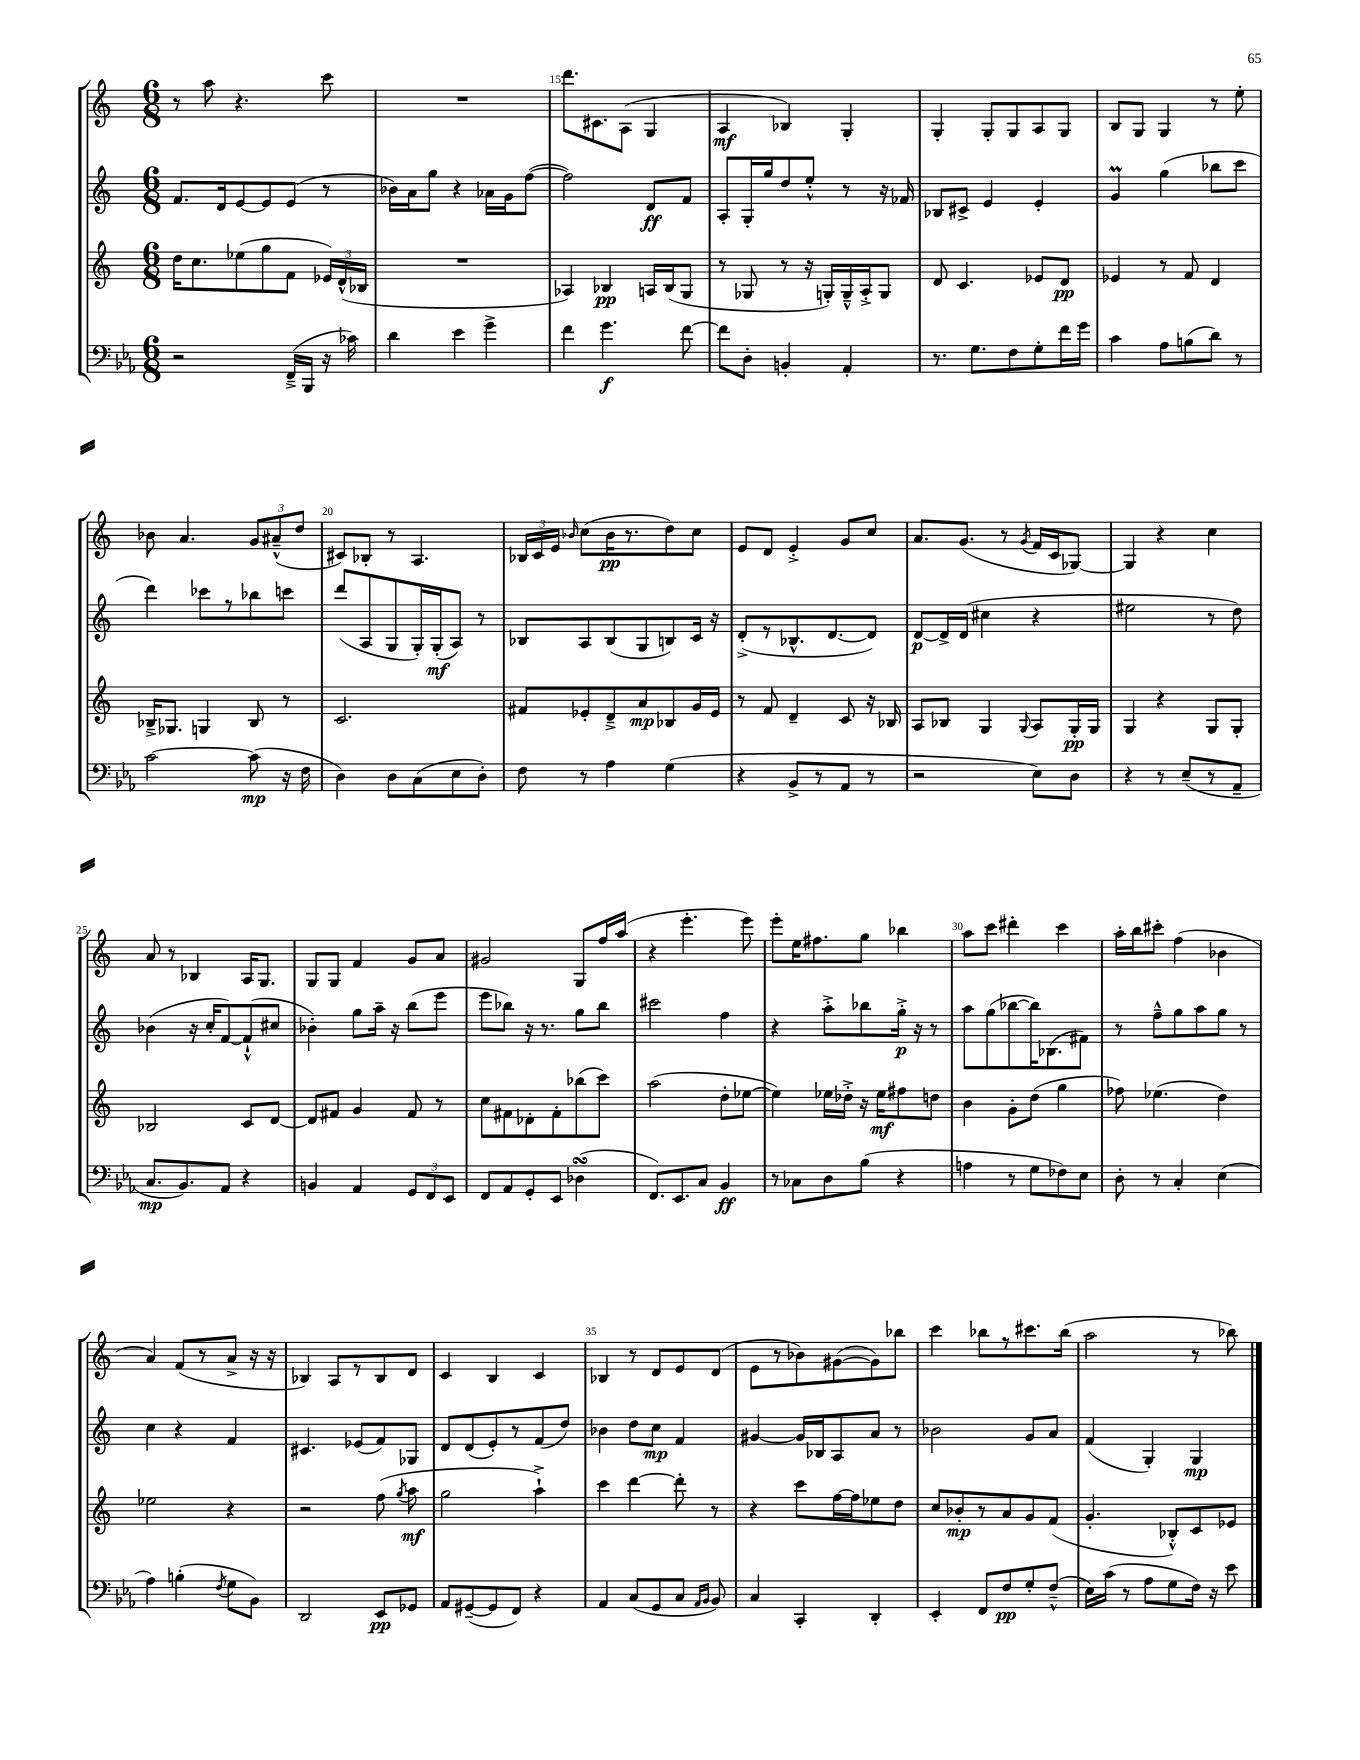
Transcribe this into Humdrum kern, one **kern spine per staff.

**kern	**kern	**kern	**kern
*staff4	*staff3	*staff2	*staff1
*clefF4	*clefG2	*clefG2	*clefG2
*k[b-e-a-]	*k[]	*k[]	*k[]
*M6/8	*M6/8	*M6/8	*M6/8
2r	16dd	8.f	8r
.	8.cc	.	.
.	.	.	8aa
.	.	16d	.
.	(8ee-	[8e	4.r
.	8gg	8e]	.
(16FF~^	8f	(8e	.
16BBB-	.	.	.
16r	24e-)	8r	8ccc
.	(24d^^	.	.
16c-)	.	.	.
.	24B-	.	.
=	=	=	=
4d	2.r	16b-)	2.r
.	.	16a	.
.	.	8gg	.
4e-	.	4r	.
4g^	.	16a-	.
.	.	16g	.
.	.	([8ff	.
=	=	=	=
4f	4A-)	2ff])	8.ddd
.	.	.	8.c#
4.g	4B-	.	.
.	.	.	(8A
.	16A	8d	4G
.	(16B-	.	.
[8f	8G	8f	.
=	=	=	=
8f]	8r	8A'	4A
8D'	8G-	16G'	.
.	.	16gg	.
4BB'	8r	8dd	4B-)
.	16r	8ee'^^	.
.	16G')	.	.
4AA-'	16G~^^	8r	4G'
.	16A'^	.	.
.	8G	16r	.
.	.	16f-	.
=	=	=	=
8.r	8d	8B-	4G'
.	4.c	8c#^	.
8.G	.	.	.
.	.	4e	8G'
8F	.	.	8G
8G'	8e-	4e'	8A
16f	8d	.	8G
16g	.	.	.
=	=	=	=
4c	4e-	4g	8B
.	.	.	8G
8A-	8r	(4gg	4G
(8B	8f	.	.
8d)	4d	8bb-	8r
8r	.	8ccc	8ee'
=	=	=	=
[2c	16B-~^	4ddd)	8b-
.	8.G-	.	.
.	.	.	4.a
.	4G	8ccc-	.
.	.	8r	.
(8c]	8B-	8bb-	12g
.	.	.	(12a#~^^
16r	8r	8ccc	.
.	.	.	12dd
16F	.	.	.
=	=	=	=
4D)	2.c	(8ddd	8c#)
.	.	8A	8B-'
8D	.	8G	8r
(8C	.	16G')	4.A
.	.	(16G'	.
8E-	.	8A)	.
8D')	.	8r	.
=	=	=	=
8F	8f#	8B-	24B-
.	.	.	24c
.	.	.	24e
.	.	.	16qqb-
8r	8e-'	8A	(8cc
4A-	8d~^	(8B-	16b-
.	.	.	8.r
.	8a	8G	.
(4G	8B-	8B)	8dd)
.	16g	16c	8cc
.	16e-	16r	.
=	=	=	=
4r	8r	(8d'^	8e
.	8f	8r	8d
8BB-^	4d~	8.B-^^	4e'^
8r	.	.	.
.	.	[8.d	.
8AA-	8c	.	8g
8r	16r	8d])	8cc
.	16B-	.	.
=	=	=	=
2r	8A	[8d	8.a
.	8B-	16d^]	.
.	.	(16d	(8.g
.	4G	4cc#	.
.	.	.	8r
.	8qqG	.	8qg
8E-)	8A	4r	16f
.	.	.	16c
8D	16G'	.	[8G-)
.	16G	.	.
=	=	=	=
4r	4G	2ee#	4G-]
8r	4r	.	4r
(8E-~	.	.	.
8r	8G	8r	4cc
8AA-~	8G'	8dd)	.
=	=	=	=
8.C	2B-	(4b-	8a
.	.	.	8r
8.BB-)	.	.	.
.	.	16r	4B-
.	.	16cc'	.
8AA-	.	[8f)	.
4r	8c	(8f`^^]	16A
.	.	.	8.G
.	[8d	8cc#	.
=	=	=	=
4BB	8d]	4b-')	8G
.	8f#	.	8G
4AA-	4g	8gg	4f
.	.	16aa~	.
.	.	16r	.
12GG	8f#	(8bb	8g
12FF	.	.	.
.	8r	8eee	8a
12EE-	.	.	.
=	=	=	=
8FF	8cc	8eee	2g#
8AA-	8f#	8bb-)	.
8GG'	8d-'	16r	.
.	.	8.r	.
8EE-	8f#'	.	.
(4D-	(8bb-	8gg	8G
.	8ccc)	8bb-	16ff
.	.	.	(16aa
=	=	=	=
8.FF)	(2aa	2ccc#	4r
8.EE-	.	.	.
.	.	.	4.eee'
8C	.	.	.
4BB-	8dd'	4ff	.
.	[8ee-	.	8eee)
=	=	=	=
8r	4ee-])	4r	8eee'
8C-	.	.	16ee
.	.	.	8.ff#
8D	16ee-	8aa'^	.
.	16dd-'^	.	.
(8B-	16r	8bb-	8gg
.	16ee-	.	.
4r	8ff#	16gg'^	4bb-
.	.	16r	.
.	8dd	8r	.
=	=	=	=
4A	4b	8aa	8aa
.	.	(8gg	8ccc
8r	8g'	[8bb-	4ddd#'
8G	(8dd	16bb-])	.
.	.	(8.B-	.
8F-)	4gg	.	4ccc
8E-	.	8f#)	.
=	=	=	=
8D'	8ff-)	8r	16aa'
.	.	.	16bb
8r	(4.ee-	8ff~^^	8ccc#'
4C'	.	8gg	(4ff
.	.	8aa	.
(4E-	4dd)	8gg	4b-
.	.	8r	.
=	=	=	=
4A-)	2ee-	4cc	4a)
(4B'	.	4r	(8f
.	.	.	8r
8qF	.	.	.
8G	4r	4f	8a^
8BB-)	.	.	16r
.	.	.	16r
=	=	=	=
2DD	2r	4.c#	4B-)
.	.	.	8A
.	.	(8e-	8r
8EE-	(8ff	8f)	8B-
.	8qgg	.	.
8GG-	8aa	8G-	8d
=	=	=	=
8AA-	2gg	8d	4c
([8GG#~	.	(8d	.
8GG#]	.	8e')	4B
8FF)	.	8r	.
4r	4aa`^)	(8f	4c
.	.	8dd)	.
=	=	=	=
4AA-	4ccc	4b-	4B-
(8C	[4ddd	8dd	8r
8GG	.	8cc	8d
8C	8ddd']	4f	8e
16qqAA-	.	.	.
16qqBB-	.	.	.
8BB-)	8r	.	(8d
=	=	=	=
4C	4r	[4g#	8e
.	.	.	8r
4CC'	8ccc	16g#]	8b-)
.	.	16B-	.
.	[16ff	8A	([8g#
.	16ff]	.	.
4DD'	8ee-	8a	8g#])
.	8dd	8r	8bb-
=	=	=	=
4EE-'	8cc	2b-	4ccc
.	8b-'	.	.
8FF	8r	.	8bb-
8F	8a	.	8r
8G'	8g	8g	8.ccc#
(8F~^^	(8f	8a	.
.	.	.	(16bb-
=	=	=	=
16E-)	4.g'	(4f	2aa
(16c	.	.	.
8r	.	.	.
8A-	.	4G')	.
8G	8B-'^^)	.	.
16F)	8c	4G	8r
16r	.	.	.
8e-	8e-	.	8bb-)
==	==	==	==
*-	*-	*-	*-
